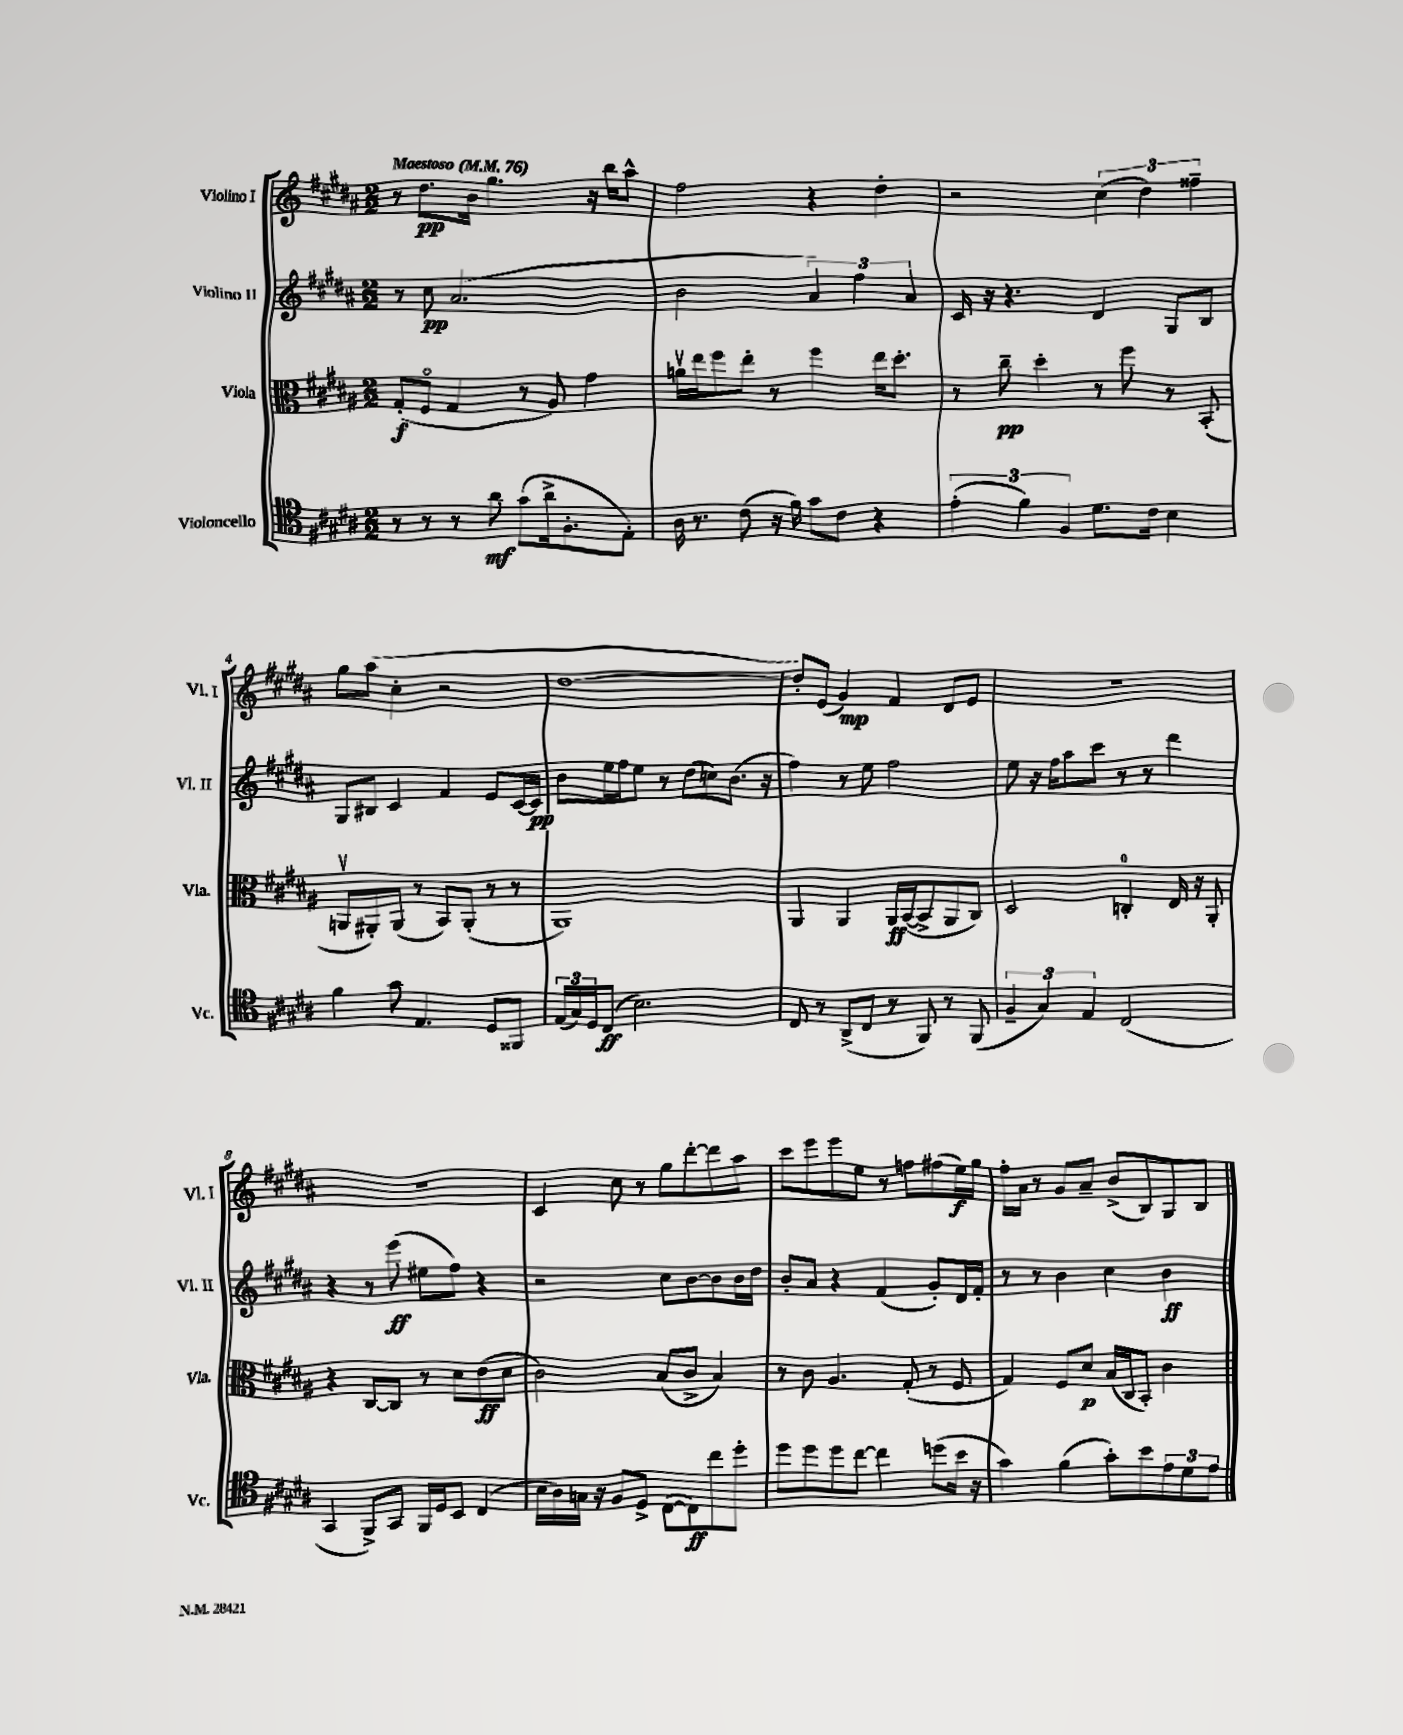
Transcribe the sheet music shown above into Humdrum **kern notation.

**kern	**kern	**kern	**kern
*staff4	*staff3	*staff2	*staff1
*clefC4	*clefC3	*clefG2	*clefG2
*k[f#c#g#d#a#]	*k[f#c#g#d#a#]	*k[f#c#g#d#a#]	*k[f#c#g#d#a#]
*M2/2	*M2/2	*M2/2	*M2/2
*MM76	*MM76	*MM76	*MM76
8r	(8G#'	8r	8r
8r	8F#o	8cc#	8.dd#
8r	4G#	(2.a#	.
.	.	.	16b
8a#	.	.	4.gg#
(8g#	8r	.	.
16a#^	8A#)	.	.
8.F#'	.	.	.
.	4g#	.	16r
.	.	.	16bb
8E')	.	.	8aa#^^
=	=	=	=
16A#	16av	2b	2ff#
8.r	16ee	.	.
.	8ff#	.	.
(8c#	8ee'	.	.
16r	8r	.	.
16f#)	.	.	.
8g#	4ff#	6a#)	4r
8c#	.	.	.
.	.	6ff#	.
4r	16ee	.	4dd#'
.	8.dd#'	.	.
.	.	6a#	.
=	=	=	=
(6e'	8r	16c#	2r
.	.	16r	.
.	8cc#~	4.r	.
6f#)	.	.	.
.	4dd#'	.	.
6F#	.	.	.
8.d#	8r	4d#	(6cc#
.	8ff#	.	.
.	.	.	6dd#)
16c#	.	.	.
4B	8r	8G#	.
.	.	.	6ff##~
.	(8BB'	8B	.
=	=	=	=
4f#	8AAv	8G#	8gg#
.	8AA#')	8B#	(8aa#
8g#	(8AA#	4c#	4cc#'
4.E	8r	.	.
.	8BB)	4f#	2r
.	(8AA#'	.	.
8D#	8r	8e	.
8FF##	8r	[16c#	.
.	.	16c#]	.
=	=	=	=
(24E	1AA#)	8b	[1dd#
24G#)	.	.	.
24D#	.	.	.
(8C#	.	16ee	.
.	.	16ff#	.
2.B)	.	8ee	.
.	.	8r	.
.	.	(8dd#	.
.	.	8cc)	.
.	.	(8.b	.
.	.	16r	.
=	=	=	=
8C#	4AA#	4ff#)	8dd#'])
8r	.	.	(8e
(8AA#^	4AA#	8r	4g#)
8C#	.	8ee	.
8r	16AA#	2ff#	4f#
.	([16BB	.	.
8FF#)	8BB^]	.	.
8r	8AA#	.	8d#
(8FF#	8C#)	.	8e
=	=	=	=
6F#~	2D#	8ee	1r
.	.	16r	.
6G#)	.	.	.
.	.	16ff#	.
.	.	8aa#	.
6E	.	.	.
.	.	8ccc#	.
(2C#	4C'	8r	.
.	.	8r	.
.	16E	4ddd#	.
.	16r	.	.
.	8AA#'	.	.
=	=	=	=
4GG#	4r	4r	1r
8FF#^)	[8C#	8r	.
8GG#	8C#]	(8eee	.
16FF#	8r	8ee#	.
16D#	.	.	.
8BB	8d#	8ff#)	.
(4C#	(8e	4r	.
.	8d#	.	.
=	=	=	=
16B	2c#)	2r	4c#
16A#)	.	.	.
16G	.	.	.
16r	.	.	.
8F#	.	.	8cc#
8D#^	.	.	8r
([8C#	(8B	8cc#	8gg#
8C#])	8c#^	[8b	[8ddd#'
8cc#	4B)	8b]	8ddd#]
8dd#'	.	16b	8aa#
.	.	16dd#	.
=	=	=	=
8dd#	8r	8b'	8ccc#
8dd#	8c#	8a#	8eee
8dd#	4.A#	4r	8eee
[8cc#	.	.	8ee
4cc#]	.	(4f#	8r
.	(8G#'	.	8ff
(8dd	8r	8g#')	(8ff#
16b	8F#	16d#	16ee)
16r	.	16f#'	16gg#
=	=	=	=
4g#)	4G#)	8r	16ff#'
.	.	.	16a#
.	.	8r	8r
(4f#	8F#	4b	8g#
.	8d#	.	8a#~
8g#')	(16B	4cc#	(8b^
.	16C#	.	.
8b	8BB')	.	8B)
12e	4c#	4b	8G#
12d#	.	.	.
.	.	.	8B
12e	.	.	.
==	==	==	==
*-	*-	*-	*-
